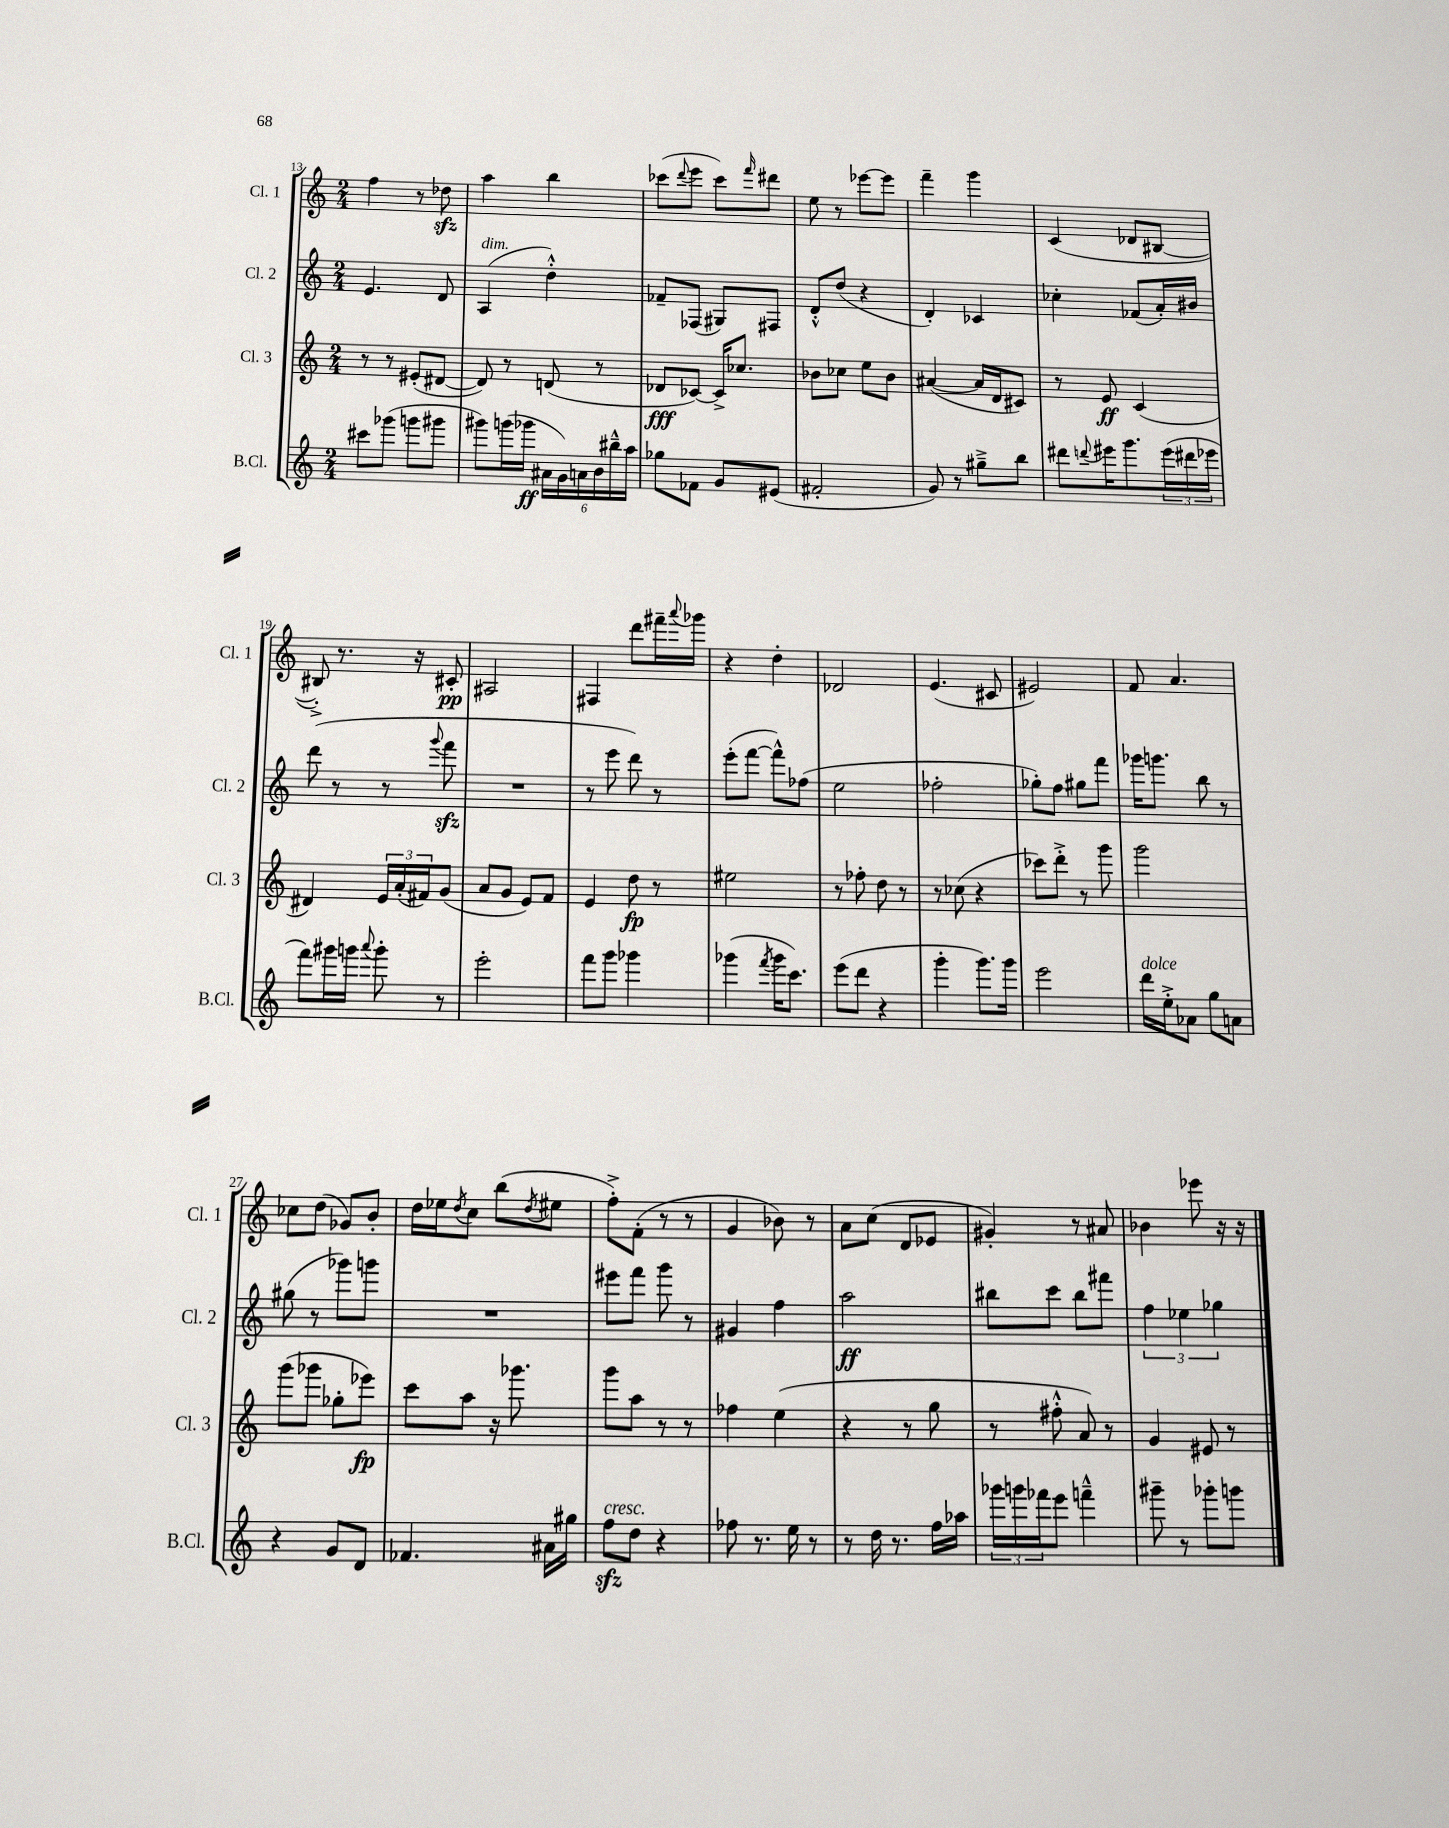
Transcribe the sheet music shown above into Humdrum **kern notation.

**kern	**dynam	**kern	**dynam	**kern	**dynam	**kern	**dynam
*part4	*part4	*part3	*part3	*part2	*part2	*part1	*part1
*staff4	*staff4	*staff3	*staff3	*staff2	*staff2	*staff1	*staff1
*I"B.Cl.	*	*I"Cl. 3	*	*I"Cl. 2	*	*I"Cl. 1	*
*I'B.Cl.	*	*I'Cl. 3	*	*I'Cl. 2	*	*I'Cl. 1	*
*clefG2	*	*clefG2	*	*clefG2	*	*clefG2	*
*k[]	*	*k[]	*	*k[]	*	*k[]	*
*M2/4	*	*M2/4	*	*M2/4	*	*M2/4	*
=13	=13	=13	=13	=13	=13	=13	=13
8ccc#X\L	.	8r	.	4.e/	.	4ff\	.
(8ggg-X\J	.	8r	.	.	.	.	.
8gggn\L	.	(8e#X'/L	.	.	.	8r	.
8ggg#X\J	.	[8d#X/J	.	8d/	.	8dd-Xzz\	.
=14	=14	=14	=14	=14	=14	=14	=14
!	!	!	!	!LO:TX:a:i:t=dim.	!	!	!
8ggg#X\L)	.	8d#/])	.	(4A/	.	4aa\	.
(16gggn\L	.	8r	.	.	.	.	.
16ggg-X\JJ	ff	.	.	.	.	.	.
24a#X\LL	.	(8dn/	.	4dd'^^\)	.	4bb\	.
24g\)	.	.	.	.	.	.	.
24an\	.	.	.	.	.	.	.
24b\	.	8r	.	.	.	.	.
24bb#X~^^\	.	.	.	.	.	.	.
24aa\JJ	.	.	.	.	.	.	.
=15	=15	=15	=15	=15	=15	=15	=15
8gg-X\L	.	8d-X/L	fff	8f-X~/L	.	(8ccc-X\L	.
.	.	.	.	.	.	8qqddd/	.
8f-X\J	.	[8c-X/J)	.	(8F-X/J	.	8eee\J	.
8g/L	.	16c-^/KL]	.	8G#X/L)	.	8ccc-\L)	.
.	.	8.cc-X/J	.	.	.	.	.
.	.	.	.	.	.	16qqfff/	.
(8e#X/J	.	.	.	8F#X/J	.	8ddd#X\J	.
=16	=16	=16	=16	=16	=16	=16	=16
2f#X'/	.	8b-X\L	.	8d'^^/L	.	8ee\	.
.	.	8cc-X\J	.	(8dd/J	.	8r	.
.	.	8ee\L	.	4r	.	[8eee-X\L	.
.	.	8b-\J	.	.	.	8eee-\J]	.
=17	=17	=17	=17	=17	=17	=17	=17
8g/)	.	([4a#X/	.	4d'/)	.	4fff~\	.
8r	.	.	.	.	.	.	.
8gg#X~^\L	.	16a#/LL]	.	4c-X/	.	4ggg\	.
.	.	16d/J	.	.	.	.	.
8bb\J	.	8c#X/J)	.	.	.	.	.
=18	=18	=18	=18	=18	=18	=18	=18
8ddd#X\L	.	8r	.	4cc-X'\	.	(4c/	.
8qqdddn/	.	.	.	.	.	.	.
16eee#X\K	.	8e/	ff	.	.	.	.
8.ggg\	.	.	.	.	.	.	.
.	.	(4c/	.	(8f-X/L	.	8d-X/L	.
(24eee#\L	.	.	.	16a'/L)	.	[8B#X/J	.
24ddd#X\	.	.	.	.	.	.	.
.	.	.	.	16b#X/JJ	.	.	.
24eee-X\JJ	.	.	.	.	.	.	.
!!LO:LB:g=z
=19	=19	=19	=19	=19	=19	=19	=19
8fff\L)	.	4d#X/)	.	(8ddd\	.	8B#X'^/])	.
16ggg#X\L	.	.	.	8r	.	8.r	.
16gggn\JJ	.	.	.	.	.	.	.
8qqaaa/	.	.	.	.	.	.	.
8ggg'\	.	24e/LL	.	8r	.	.	.
.	.	(24a'/	.	.	.	.	.
.	.	.	.	.	.	16r	.
.	.	24f#X/J)	.	.	.	.	.
.	.	.	.	8qqggg/	.	.	.
8r	.	(8g/J	.	8fffzz\	.	8c#X'/	pp
=20	=20	=20	=20	=20	=20	=20	=20
2eee'\	.	8a/L	.	2r	.	2A#X/	.
.	.	8g/J	.	.	.	.	.
.	.	8e/L)	.	.	.	.	.
.	.	8f/J	.	.	.	.	.
=21	=21	=21	=21	=21	=21	=21	=21
8fff\L	.	4e/	.	8r	.	4F#X/	.
8ggg\J	.	.	.	8eee\	.	.	.
4ggg-X\	.	8dd\	fp	8ddd\)	.	8ddd\L	.
.	.	8r	.	8r	.	16fff#X~\L	.
.	.	.	.	.	.	8qqaaa/	.
.	.	.	.	.	.	16ggg-X\JJ	.
=22	=22	=22	=22	=22	=22	=22	=22
(4ggg-X\	.	2ee#X\	.	(8eee'\L	.	4r	.
.	.	.	.	[8fff\J	.	.	.
8qfff/	.	.	.	.	.	.	.
16ggg-\KL	.	.	.	8fff^^\L])	.	4dd'\	.
8.ccc\J)	.	.	.	.	.	.	.
.	.	.	.	(8ff-X\J	.	.	.
=23	=23	=23	=23	=23	=23	=23	=23
(8eee\L	.	8r	.	2ee\	.	2d-X/	.
8ddd\J	.	8ff-X'\	.	.	.	.	.
4r	.	8dd\	.	.	.	.	.
.	.	8r	.	.	.	.	.
=24	=24	=24	=24	=24	=24	=24	=24
4ggg'\	.	8r	.	2ff-X'\	.	(4.e/	.
.	.	(8cc-X\	.	.	.	.	.
8.ggg\L)	.	4r	.	.	.	.	.
.	.	.	.	.	.	8c#X/	.
16ggg\Jk	.	.	.	.	.	.	.
=25	=25	=25	=25	=25	=25	=25	=25
2eee\	.	8ccc-X\L)	.	8gg-X'\L)	.	2e#X/)	.
.	.	8ddd'^\J	.	8ff\J	.	.	.
.	.	8r	.	8gg#X\L	.	.	.
.	.	8ggg\	.	8fff\J	.	.	.
=26	=26	=26	=26	=26	=26	=26	=26
!LO:TX:a:i:t=dolce	!	!	!	!	!	!	!
16ddd\LL	.	2ggg\	.	16ggg-X\KL	.	8f/	.
16ee'^\J	.	.	.	8.gggn\J	.	.	.
8a-X\J	.	.	.	.	.	4.a/	.
8gg\L	.	.	.	8bb\	.	.	.
8an\J	.	.	.	8r	.	.	.
!!LO:LB:g=z
=27	=27	=27	=27	=27	=27	=27	=27
4r	.	(8ggg\L	.	(8gg#X\	.	8cc-X\L	.
.	.	8ggg-X\J	.	8r	.	(8dd\J	.
8g/L	.	8gg-X'\L	.	8ggg-X\L)	.	8g-X/L)	.
8d/J	.	8eee-X\J)	fp	8gggn\J	.	8b'/J	.
=28	=28	=28	=28	=28	=28	=28	=28
4.f-X/	.	8ccc\L	.	2r	.	16dd\LL	.
.	.	.	.	.	.	16ee-X\J	.
.	.	.	.	.	.	8qdd/	.
.	.	8aa\J	.	.	.	8cc\J	.
.	.	16r	.	.	.	(8bb\L	.
.	.	8.ggg-X\	.	.	.	.	.
.	.	.	.	.	.	8qdd/	.
16a#X\LL	.	.	.	.	.	8ee#X\J	.
16gg#X\JJ	.	.	.	.	.	.	.
=29	=29	=29	=29	=29	=29	=29	=29
!LO:TX:a:i:t=cresc.	!	!	!	!	!	!	!
8ffzz\L	.	8ggg\L	.	8eee#X\L	.	8ff'^\L)	.
8dd\J	.	8aa\J	.	8fff\J	.	(8f'\J	.
4r	.	8r	.	8ggg\	.	8r	.
.	.	8r	.	8r	.	8r	.
=30	=30	=30	=30	=30	=30	=30	=30
8ff-X\	.	4ff-X\	.	4g#X/	.	4g/	.
8.r	.	.	.	.	.	.	.
.	.	(4ee\	.	4ff\	.	8b-X\)	.
16ee\	.	.	.	.	.	.	.
8r	.	.	.	.	.	8r	.
=31	=31	=31	=31	=31	=31	=31	=31
8r	.	4r	.	2aa\	ff	8a\L	.
16dd\	.	.	.	.	.	(8cc\J	.
8.r	.	.	.	.	.	.	.
.	.	8r	.	.	.	8d/L	.
16ff\LL	.	8gg\	.	.	.	8e-X/J	.
16aa-X\JJ	.	.	.	.	.	.	.
=32	=32	=32	=32	=32	=32	=32	=32
24ggg-X\LL	.	8r	.	8bb#X\L	.	4g#X'/)	.
24gggn\	.	.	.	.	.	.	.
24fff-X\J	.	.	.	.	.	.	.
8eee\J	.	8ff#X'^^\	.	8ccc\J	.	.	.
4fffn~^^\	.	8a/)	.	8bb#\L	.	8r	.
.	.	8r	.	8fff#X\J	.	8a#X/	.
=33	=33	=33	=33	=33	=33	=33	=33
8ggg#X~\	.	4g/	.	6ff\	.	4b-X\	.
8r	.	.	.	.	.	.	.
.	.	.	.	6ee-X\	.	.	.
8ggg-X'\L	.	8e#X/	.	.	.	8eee-X\	.
.	.	.	.	6gg-X\	.	.	.
8gggn\J	.	8r	.	.	.	16r	.
.	.	.	.	.	.	16r	.
==	==	==	==	==	==	==	==
*-	*-	*-	*-	*-	*-	*-	*-
